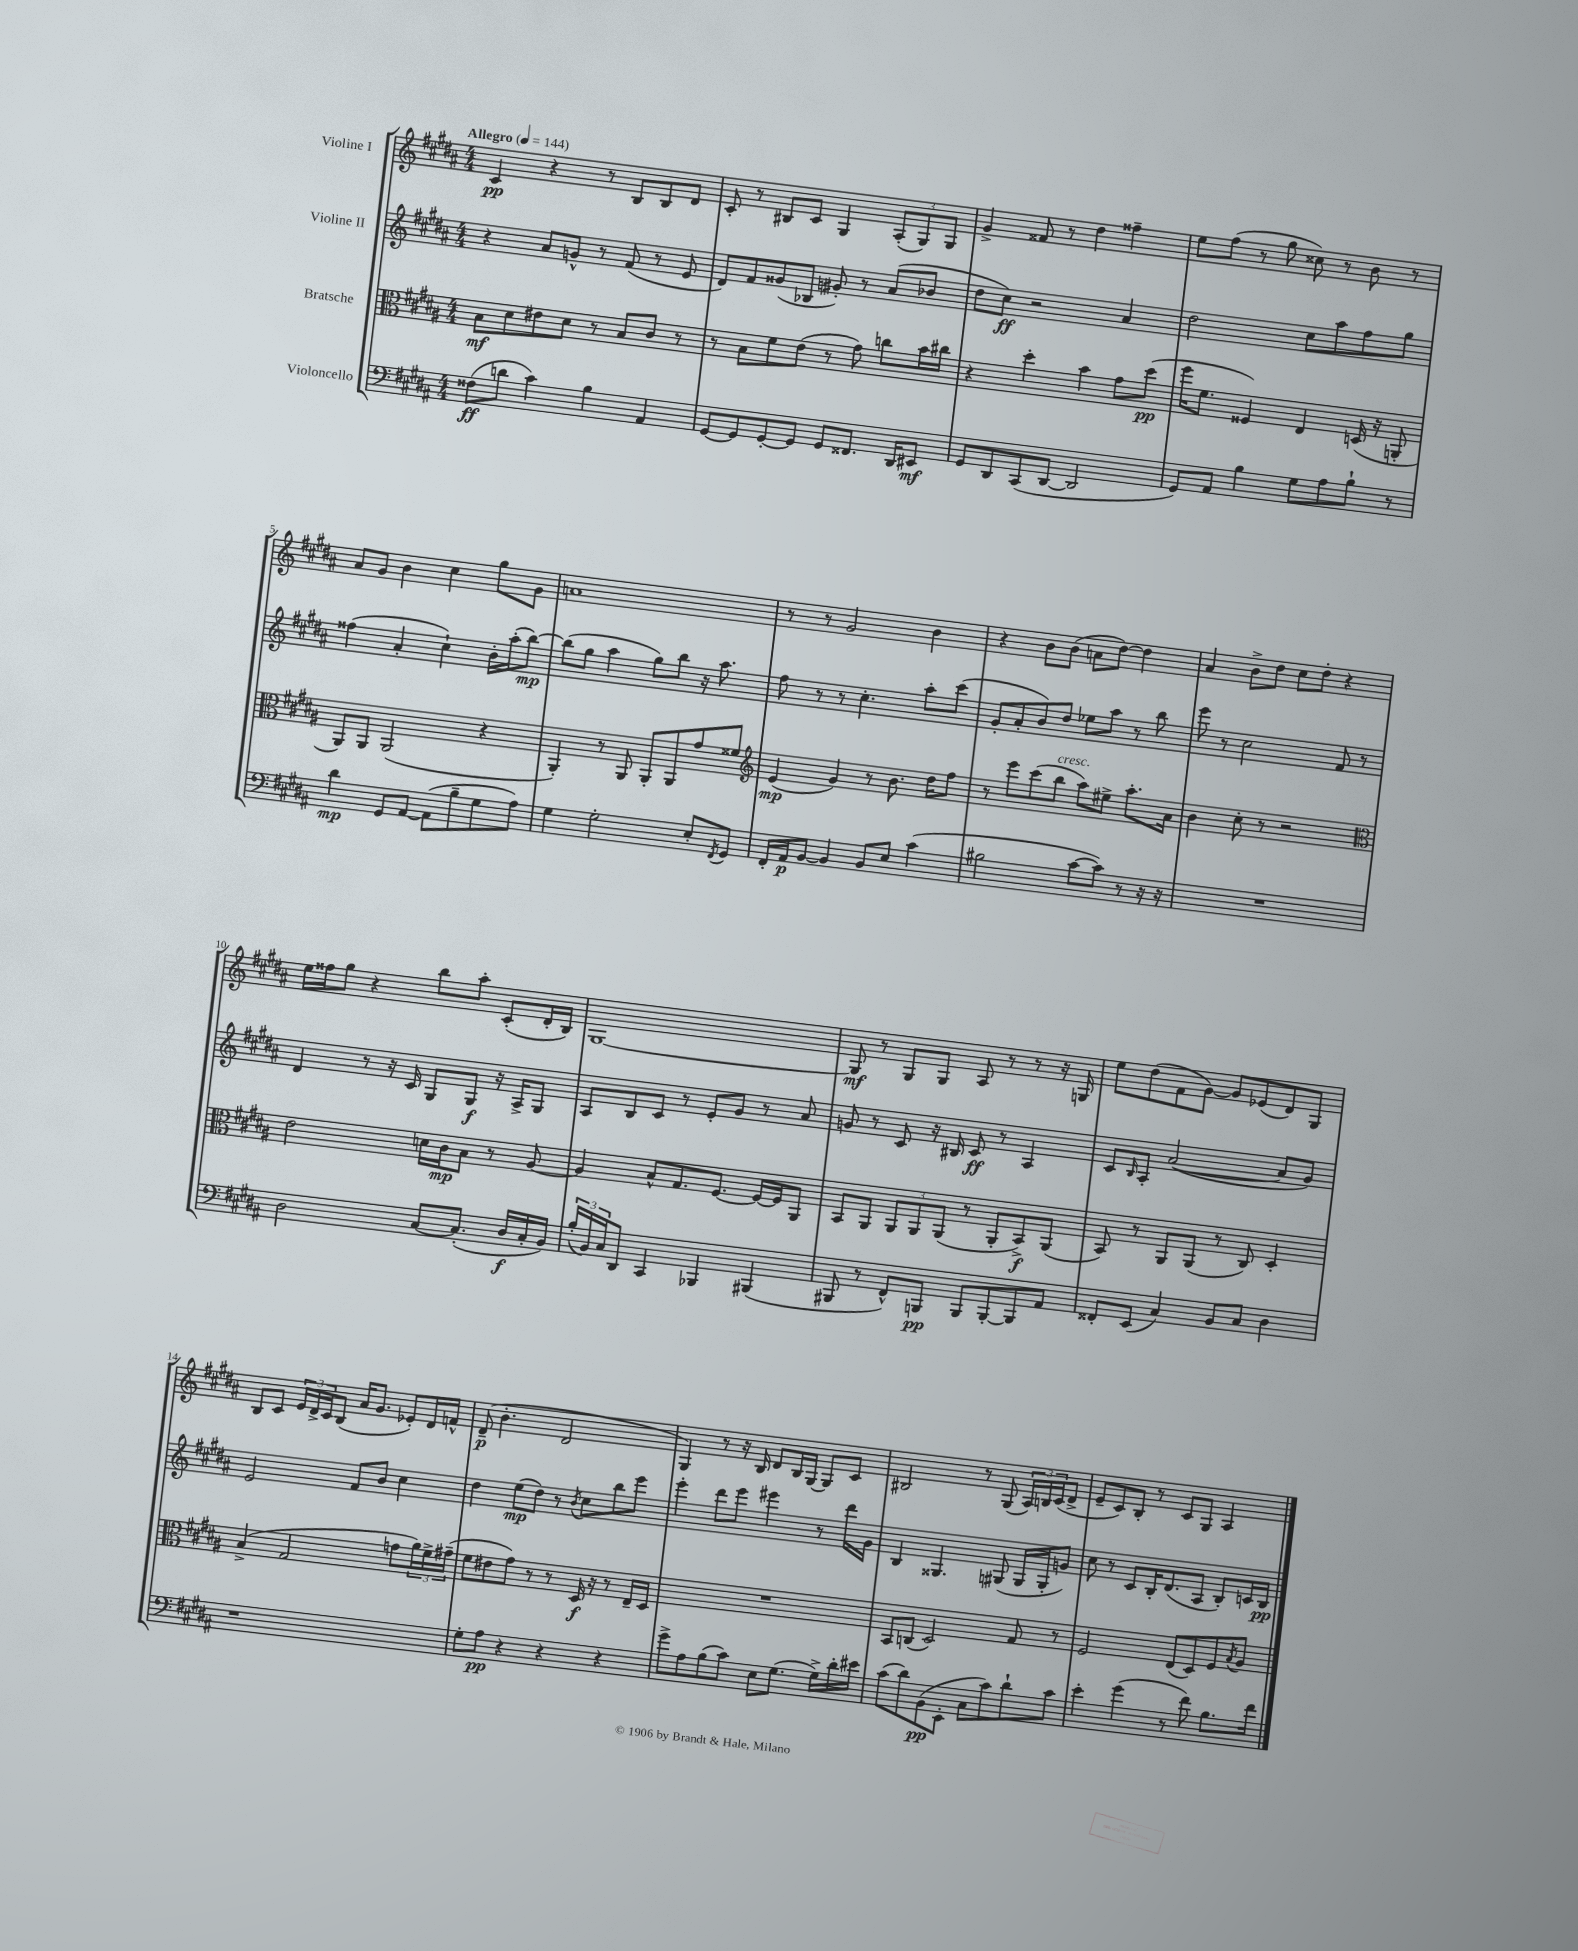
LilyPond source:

<<
\new StaffGroup <<
\new Staff = "s0" \with { instrumentName = "Violine I" } {
    \clef treble \key b \major \numericTimeSignature \time 4/4 \tempo "Allegro" 4 = 144
    cis'4\pp r4 r8 b8 b8 dis'8 |
    cis'8-. r8 bis8 cis'8 gis4 \tuplet 3/2 { ais8-.( gis8) gis8 } |
    gis'4-> fisis'8 r8 dis''4 fisis''4-- |
    e''8 fis''8( r8 gis''8 cisis''8) r8 b'8 r8 |
    ais'8 gis'8 b'4 cis''4 gis''8 gis'8 |
    a'1 |
    r8 r8 gis'2 b'4 |
    r4 b'8 b'8( a'8 dis''8~) dis''4 |
    ais'4 b'8-> dis''8 cis''8 dis''8-. r4 |
    e''16 fisis''16 gis''8 r4 b''8 ais''8-. cis'8-.( dis'16-. b16) |
    gis1~ |
    gis8\mf r8 gis8 gis8 ais8 r8 r8 r16 g16 |
    e''8 dis''8( fis'8 gis'8~) gis'8 ees'8( dis'8) gis8 |
    b8 cis'8 \tuplet 3/2 { e'16 dis'16-> cis'16 } b8( ais'16 gis'8. ees'8-.) dis'16 f'16-^ |
    dis'8--\p( b'4.-. dis'2 |
    gis4) r8 r16 b16 dis'8 b16 gis16~ gis8 cis'8 |
    bis2 r8 gis8( \tuplet 3/2 { ais16) b16 cis'16( } dis'8-> |
    e'8-- cis'8) b8-. r8 cis'8 gis8 ais4 \bar "|." |
}
\new Staff = "s1" \with { instrumentName = "Violine II" } {
    \clef treble \key b \major \numericTimeSignature \time 4/4
    r4 ais'8 g'8-^ r8 fis'8( r8 e'8 |
    dis'8) fis'8 gisis'8( bes8 gis'8-.) r8 ais'8( bes'8 |
    dis''8 cis''8\ff) r2 ais'4 |
    dis''2 cis''8 ais''8 fis''8 gis''8 |
    fisis''4( ais'4-. cis''4-!) b'16-. ais''16-.( b''8~\mp) |
    b''8( gis''8 ais''4 gis''8) b''8 r16 ais''8. |
    fis''8 r8 r8 cis''4.-. ais''8-. cis'''8( |
    gis'8-. ais'8-. b'8) dis''8 ees''8 ais''8 r8 b''8 |
    e'''8 r8 cis''2 fis'8 r8 |
    dis'4 r8 r16 cis'16 gis8 gis8\f r16 ais16-> gis8 |
    ais8 b8 cis'8 r8 e'8-. gis'8 r8 ais'8 |
    g'8 r8 cis'8 r16 bis16 cis'8\ff r8 ais4 |
    cis'8 \grace { b16 } ais8-. ais'2~( ais'8 gis'8) |
    e'2 fis'8 b'8 cis''4 |
    dis''4 e''8\mp( dis''8) r8 \acciaccatura { b'8 } cis''8 b''8 e'''8 |
    e'''4-. dis'''8 e'''8 eis'''4 r8 dis'''16 gis'16 |
    b4 gisis4. gis8( gis16 gis16-. g'8) |
    cis''8 r8 cis'8 b16-. dis'8.( ais8 b8-.) c'16 b16\pp \bar "|." |
}
\new Staff = "s2" \with { instrumentName = "Bratsche" } {
    \clef alto \key b \major \numericTimeSignature \time 4/4
    b8\mf dis'8 eis'8 dis'8 r8 b8 cis'8 r8 |
    r8 b8 fis'8 e'8( r8 gis'8) c''8 b'16 cis''16 |
    r4 dis''4-. b'4 gis'8 dis''8\pp( |
    fis''16 fis'8. fisis4) e4 d16( r16 a,8-. |
    ais,8) ais,8 ais,2( r4 |
    ais,4-.) r8 ais,8 ais,8-. ais,8 gis'8 fisis'8 |
    \clef treble e'4\mp( gis'4) r8 b'8. dis''16 fis''8 |
    r8 e'''8 cis'''8( b''8^\markup { \italic "cresc." } ais''8) eis''8-> ais''8.-. ais'16 |
    b'4 cis''8-. r8 r2 |
    \clef alto e'2 d'16 cis'16\mp b8 r8 ais8~ |
    ais4 b8-^ gis8. fis8.~ fis16~ fis16 ais,8 |
    b,8 ais,8 \tuplet 3/2 { ais,8 ais,8 ais,8( } r8 ais,8-. b,8->\f) ais,8( |
    b,8) r8 ais,8 ais,8( r8 cis8) dis4-. |
    b4->( gis2 g'8 \tuplet 3/2 { ais'16) fis'16-> gis'16--( } |
    fis'8 eis'8 gis'8) r8 r8 dis16\f r16 r8 e16-- dis16 |
    R1 |
    b,8 c8( dis2) gis8 r8 |
    fis2 e8( dis8) fis8 \acciaccatura { b8 } ais8 \bar "|." |
}
\new Staff = "s3" \with { instrumentName = "Violoncello" } {
    \clef bass \key b \major \numericTimeSignature \time 4/4
    fisis8\ff( d'8 cis'4) b4 ais,4 |
    gis,8~ gis,8 gis,8~-. gis,8 gis,8 fisis,8. dis,16 eis,8\mf |
    gis,8 dis,8 cis,8( dis,8~ dis,2 |
    gis,8) ais,8 b4 gis8 ais8 b8-! r8 |
    dis'4\mp gis,8 ais,8~ ais,8( b8-- gis8 ais8) |
    gis4 gis2-. e8-. \acciaccatura { fis,8 } gis,8 |
    fis,16-. ais,16\p b,8~ b,4 b,8 e8 cis'4( |
    bis2 cis'8~ cis'8) r8 r16 r16 |
    R1 |
    dis2 cis8~ cis8.-.( dis16\f cis16-. b,16) |
    \tuplet 3/2 { b16-.( b,16) cis16 } dis,8 cis,4 bes,,4 bis,,4( |
    bis,,8 r8 fis,8-^) b,,8\pp b,,8 b,,8~-. b,,8 ais,8 |
    fisis,8-. e,8( cis4) b,8 cis8 dis4 |
    r1 |
    gis8-. ais8\pp r4 r4 r4 |
    gis'8-> ais8 b8( cis'8) e8 gis8.( gis16->) dis'16-. eis'16 |
    cis'8( dis'8) b,8\pp( e,8-. cis8 cis'8) dis'8-! cis'8 |
    e'4-. gis'4( r8 fis'8) b8. fis'16 \bar "|." |
}
>>
>>
